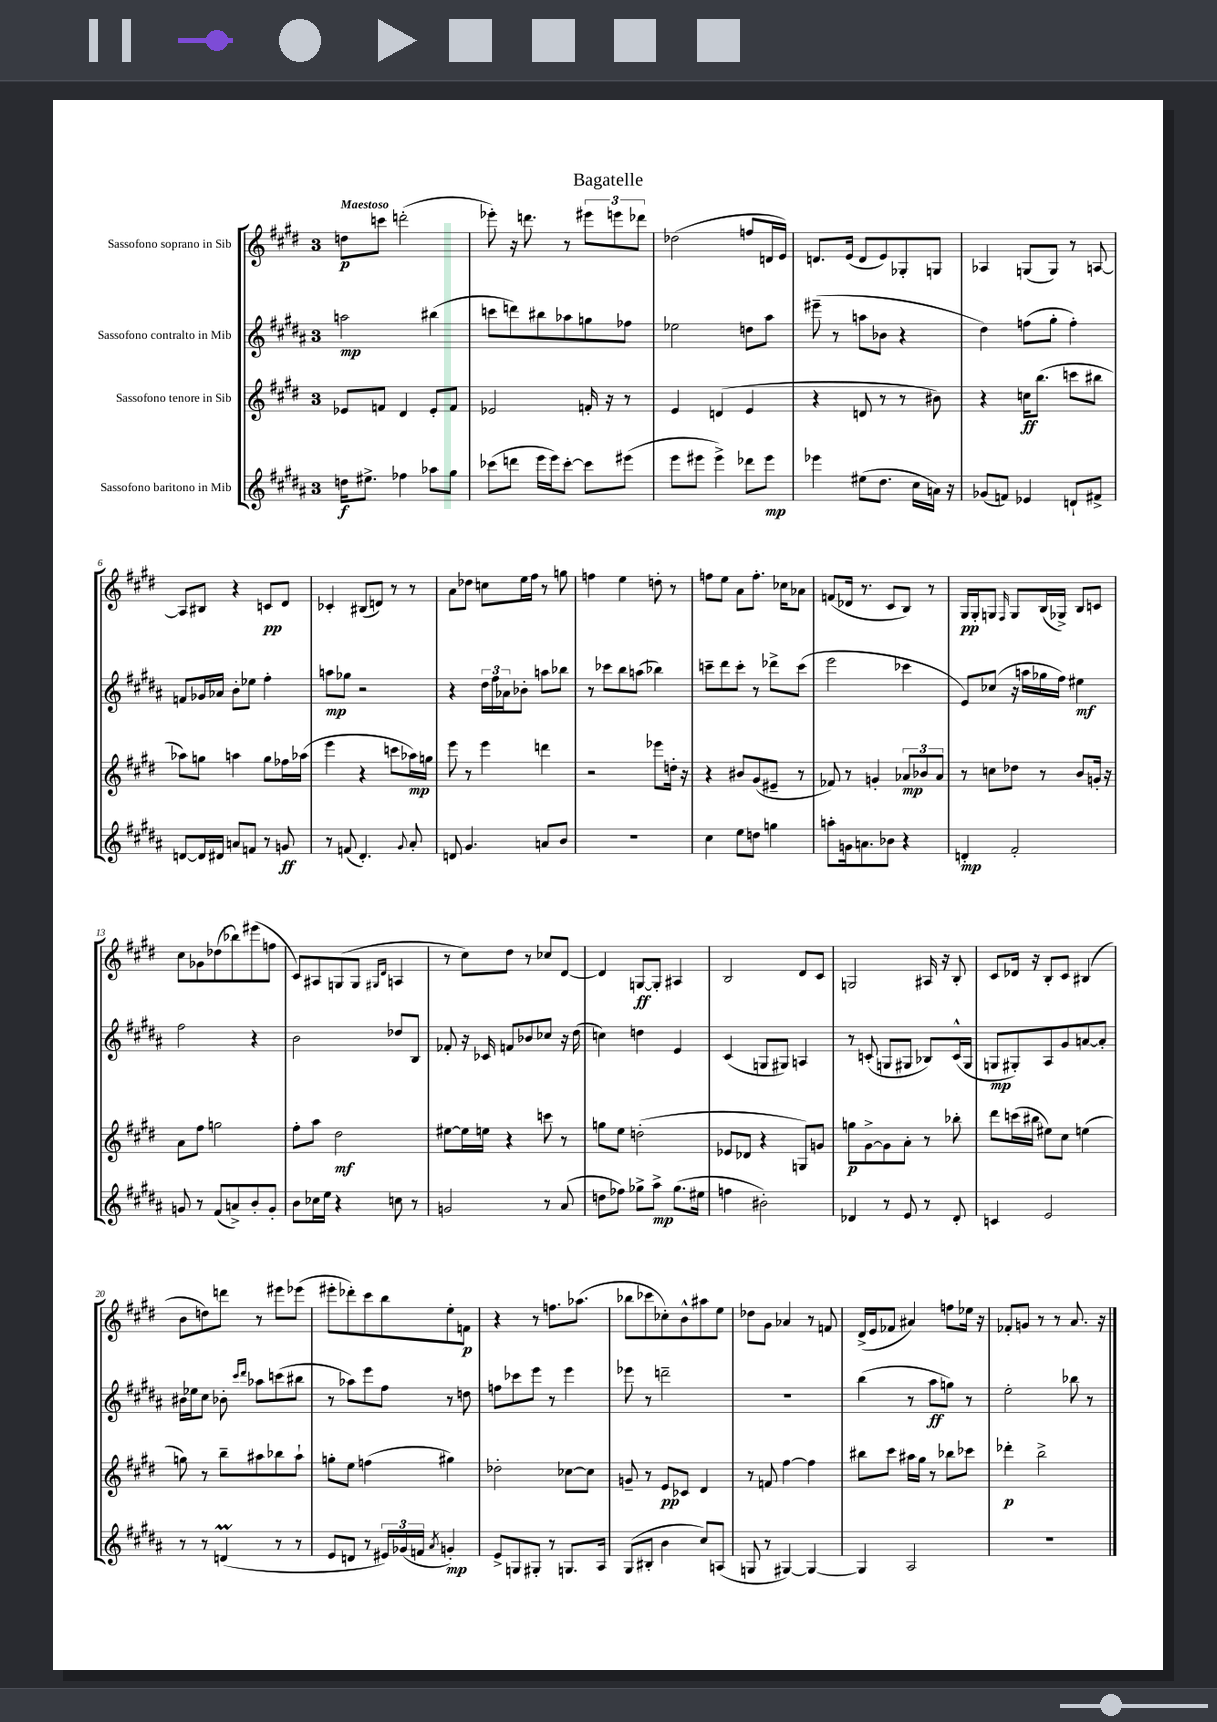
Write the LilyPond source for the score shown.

\header { title = "Bagatelle" }
<<
\new StaffGroup <<
\new Staff = "s0" \with { instrumentName = "Sassofono soprano in Sib" } {
    \clef treble \key e \major \once \override Staff.TimeSignature.style = #'single-digit \time 3/4 \tempo "Maestoso"
    d''8\p c'''8 d'''2-.( |
    ees'''8-.) r16 d'''8. r8 \tuplet 3/2 { eis'''8 e'''8 des'''8 } |
    des''2( f''8 d'16 e'16) |
    d'8. e'16( d'8 e'8) ges8-. g8 |
    aes4 g8( g8) r8 a8~ |
    a8 bis8 r4 c'8\pp dis'8 |
    ces'4-. bis8( d'8) r8 r8 |
    a'8 des''8 c''8 e''16 fis''16 r8 g''8 |
    f''4 e''4 d''8-. r8 |
    f''8 e''8 a'8 f''8.-. ces''16 aes'8 |
    f'8( des'16 r8. cis'8 b8) r8 |
    gis16\pp gis16-. g8 \grace { fis16 } g8 b16( ges16->) b8 c'8 |
    cis''8 ges'8 des''8( bes''8) eis'''8( f''8 |
    cis'8) ais8 g8( g8 \grace { gis16 dis'16 } a4 |
    r8 cis''8) dis''8 r8 ces''8 dis'8~ |
    dis'4 g8~\ff g8-. ais4 |
    b2 dis'8 cis'8 |
    g2 ais16 r16 b8-. |
    cis'8 des'16 r16 b8-. cis'8 bis4( |
    b'8 d''8) d'''8 r8 eis'''8 ees'''8( |
    eis'''8-. des'''8-.) cis'''8 b''8 e''8-. f'8\p |
    r4 r8 f''8. aes''8.( |
    bes''8 ces'''8 ces''8-.) b'8-^ ais''8 e''8 |
    des''8 gis'8 aes'4 r8 f'8 |
    dis'16->( e'16 fes'8 ais'4) f''8 ees''16 r16 |
    fes'8-. g'8 r8 r8 a'8. r16 \bar "|." |
}
\new Staff = "s1" \with { instrumentName = "Sassofono contralto in Mib" } {
    \clef treble \key b \major \once \override Staff.TimeSignature.style = #'single-digit \time 3/4
    a''2\mp bis''4( |
    c'''8 d'''8) bis''8 aes''8 g''8 fes''8 |
    ees''2 d''8 ais''8 |
    eis'''8--( r8 a''8 bes'8 r4 |
    dis''4) f''8( gis''8-. f''4-.) |
    f'8 ges'16 aes'16 b'8-. ees''8 fis''4-. |
    a''8\mp ges''8 r2 |
    r4 \tuplet 3/2 { dis''16 fis''16 aes'16 } bes'8-. a''8 bes''8 |
    r8 ces'''8 b''8 a''8( bes''4) |
    c'''8-- dis'''8 c'''8-. r8 des'''8-> c'''8( |
    e'''2 ces'''4 |
    e'8) ces''8( r16 a''16 ges''16 fis''16) eis''4\mf |
    fis''2 r4 |
    b'2 des''8 b8 |
    fes'8-. r16 ces'16 f'8 bes'8 ces''8 r16 dis''16( |
    c''4) d''4 e'4 |
    cis'4( g8 gis8) a4 |
    r8 c'8-.( g8 gis8 bes8) c'16-^( gis16 |
    g8\mp gis8-.) ais8 gis'8 a'8~ a'8-. |
    bis'16 ees''16 cis''8 bes'8-. \grace { cis'''16 dis'''16 } aes''8 c'''8( bis''8 |
    r8 aes''8) e'''8 fis''8 r8 d''8 |
    f''8 ces'''8 e'''8 r8 e'''4 |
    ees'''8 r8 d'''2-- |
    R2. |
    b''4( r8 ais''8\ff g''8) r8 |
    e''2-. bes''8 r8 \bar "|." |
}
\new Staff = "s2" \with { instrumentName = "Sassofono tenore in Sib" } {
    \clef treble \key e \major \once \override Staff.TimeSignature.style = #'single-digit \time 3/4
    ees'8 f'8 dis'4 ees'8-. f'8 |
    ees'2 f'16-. r16 r8 |
    e'4 d'4( e'4 |
    r4 d'8 r8 r8 bis'8) |
    r4 c''16\ff b''8.( c'''8 bis''8 |
    aes''8) g''8 a''4 g''8 fes''16 aes''16( |
    e'''4 r4 c'''8 aes''16\mp) g''16 |
    e'''8 r8 e'''4 d'''4 |
    r2 ees'''8 d''16-. r16 |
    r4 bis'8 gis'8( eis'8-- r8 |
    fes'8) r8 g'4-. \tuplet 3/2 { aes'8\mp bes'8 aes'8 } |
    r8 c''8 des''8 r8 b'8 g'16-. r16 |
    a'8 fis''8 g''2 |
    fis''8-. a''8 dis''2\mf |
    eis''8~ eis''16 e''16 r4 c'''8 r8 |
    g''8 e''8 d''2-.( |
    ees'8 des'8 r4 g8) g'8 |
    g''8\p gis'8~-> gis'8 a'8-. r8 bes''8-. |
    dis'''8 c'''16( bis''16 eis''8) cis''8 e''4( |
    g''8) r8 b''8-- ais''8 bes''8 ais''8-! |
    g''8-. e''8 f''4( gis''4) |
    des''2-. ces''8~ ces''8 |
    g'8-- r8 e'8\pp ces'8 dis'4 |
    r8 f'8 fis''4~ fis''4 |
    bis''8 cis'''8 ais''16 gis''16 r8 bes''8 ces'''8 |
    des'''4-.\p b''2-> \bar "|." |
}
\new Staff = "s3" \with { instrumentName = "Sassofono baritono in Mib" } {
    \clef treble \key b \major \once \override Staff.TimeSignature.style = #'single-digit \time 3/4
    d''16\f eis''8.-> fes''4 aes''8 gis''8 |
    ces'''8( d'''8 e'''16 e'''16) ces'''8~-. ces'''8 eis'''8( |
    e'''8 eis'''8 eis'''4->) des'''8 eis'''8\mp |
    ees'''4 eis''8( dis''8. cis''16 a'16) r16 |
    ges'8( f'8) ees'4 d'8-! fis'8-> |
    d'8~ d'16 dis'16 a'8 f'8 r8 g'8\ff |
    r8 f'8( dis'4.-.) \appoggiatura { gis'8 } ais'8-. |
    d'8 gis'4. a'8 b'8 |
    R2. |
    cis''4 e''8 d''8 g''4 |
    a''8-. g'16 a'8. bes'8 r4 |
    d'4-.\mp fis'2-. |
    g'8 r8 fis'8( a'8->) b'8-. g'8-. |
    b'8 ces''16 e''16 r4 c''8 r8 |
    g'2 r8 ais'8( |
    d''8 fes''8) ges''8-> ais''8->\mp ges''8.( eis''16 |
    f''4 bis'2-.) |
    des'4 r8 e'8 r8 des'8-. |
    c'4 e'2 |
    r8 r8 d'4\prall( r8 r8 |
    e'8 d'8 r8 \tuplet 3/2 { eis'16) ges'16( f'16 } \acciaccatura { ais'8 } g'4-.\mp) |
    e'8-> g8 gis8-. r8 g8. ais16 |
    gis8( bis8-. b'4 cis''8) a8( |
    g8 r8 gis4~) gis4~ |
    gis4 ais2 |
    R2. \bar "|." |
}
>>
>>
